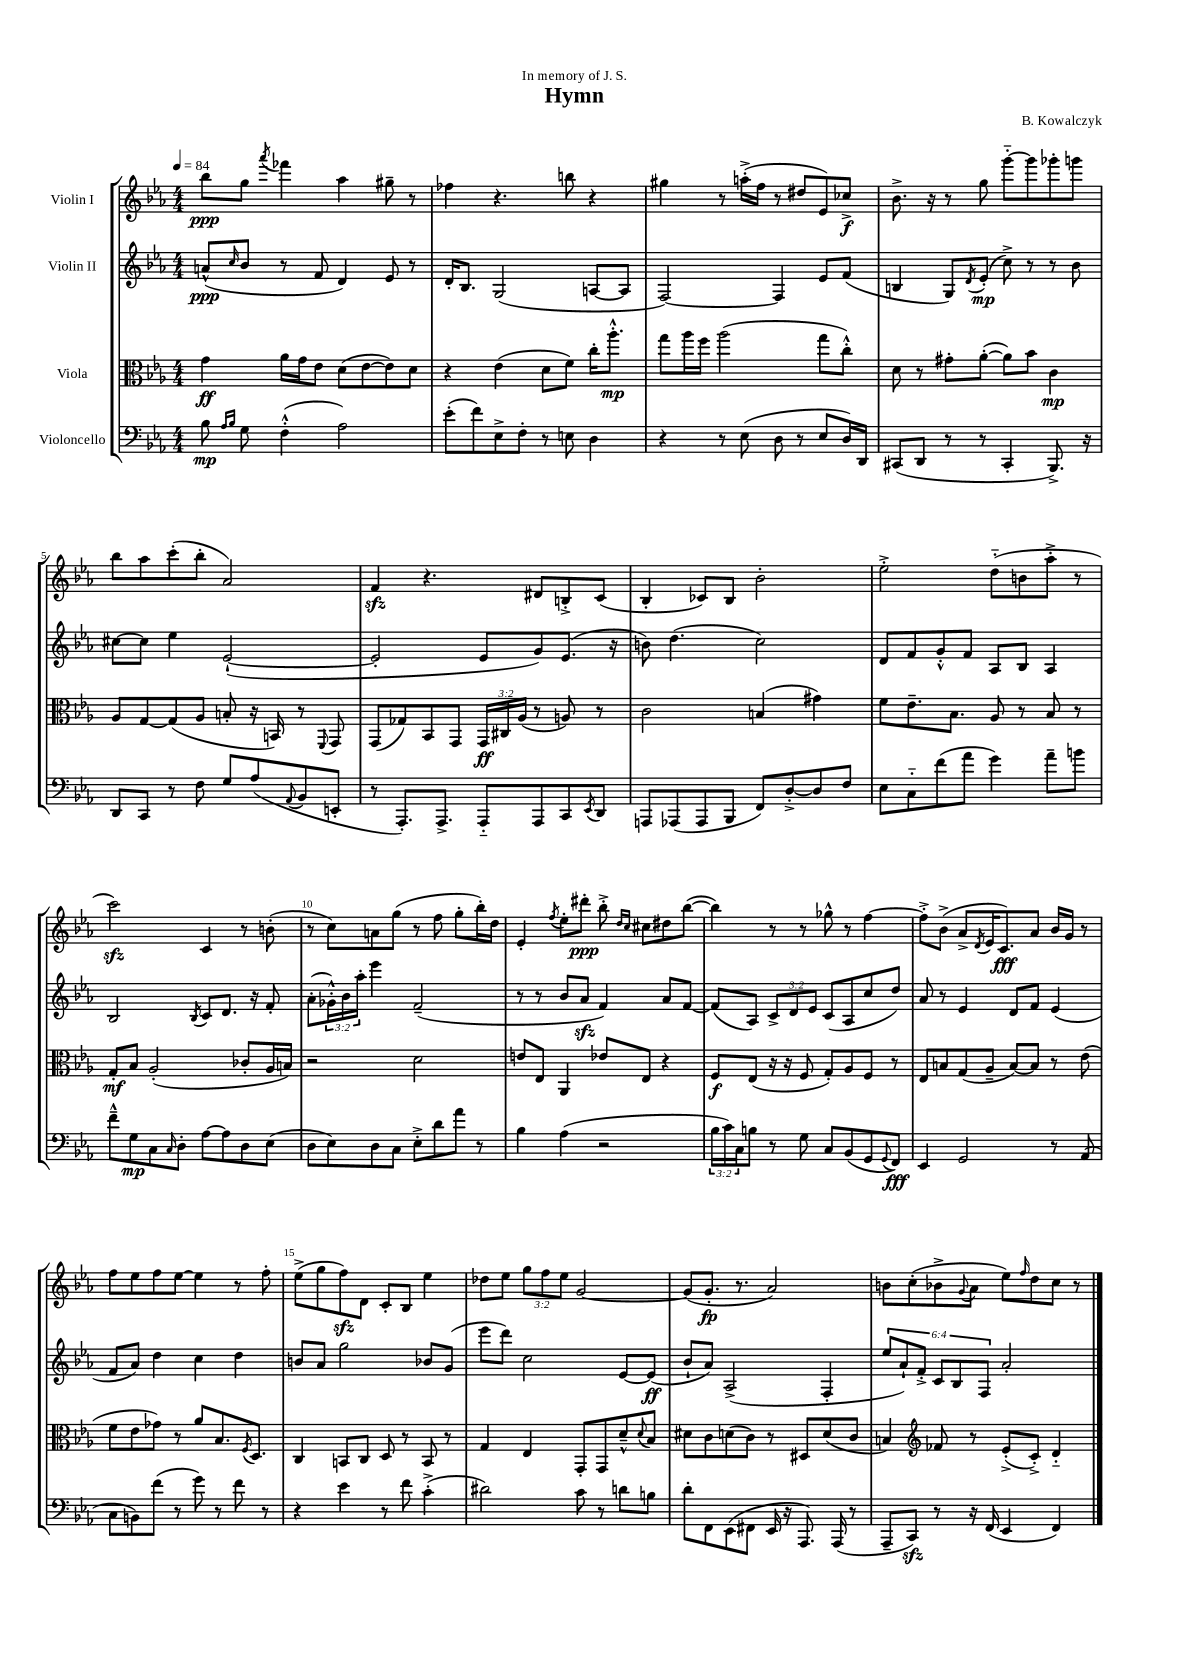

**kern	**dynam	**kern	**dynam	**kern	**dynam	**kern	**dynam
*part4	*part4	*part3	*part3	*part2	*part2	*part1	*part1
*staff4	*staff4	*staff3	*staff3	*staff2	*staff2	*staff1	*staff1
*I"Violoncello	*	*I"Viola	*	*I"Violin II	*	*I"Violin I	*
*clefF4	*	*clefC3	*	*clefG2	*	*clefG2	*
*k[b-e-a-]	*	*k[b-e-a-]	*	*k[b-e-a-]	*	*k[b-e-a-]	*
*M4/4	*	*M4/4	*	*M4/4	*	*M4/4	*
*MM84	*	*MM84	*	*MM84	*	*MM84	*
=1	=1	=1	=1	=1	=1	=1	=1
8B-\	mp	4g\	ff	(8an^^/L	ppp	8bb-\L	ppp
16qqA-/LL	.	.	.	.	.	.	.
16qqB-/JJ	.	.	.	16qqcc/	.	.	.
8G\	.	.	.	8b-/J	.	8gg\J	.
.	.	.	.	.	.	8qaaa-/	.
(4F'^^\	.	16a-\LL	.	8r	.	4fff-X\	.
.	.	16g\J	.	.	.	.	.
.	.	8e-\J	.	8f/	.	.	.
2A-\)	.	(8d\L	.	4d/)	.	4aa-\	.
.	.	[8e-\	.	.	.	.	.
.	.	8e-\])	.	8e-/	.	8gg#X~\	.
.	.	8d\J	.	8r	.	8r	.
=2	=2	=2	=2	=2	=2	=2	=2
(8e-'\L	.	4r	.	16d'/KL	.	4ff-X\	.
.	.	.	.	8.B-/J	.	.	.
8f\)	.	.	.	.	.	.	.
8E-^\	.	(4e-\	.	(2G/	.	4.r	.
8F'\J	.	.	.	.	.	.	.
8r	.	8d\L	.	.	.	.	.
8En\	.	8f\J)	.	.	.	8bbn\	.
4D\	.	16cc'\KL	.	[8An/L	.	4r	.
.	.	8.aa-'^^\J	mp	.	.	.	.
.	.	.	.	8A/J]	.	.	.
=3	=3	=3	=3	=3	=3	=3	=3
4r	.	8gg\L	.	[2F/)	.	4gg#X\	.
.	.	16aa-\L	.	.	.	.	.
.	.	16ff\JJ	.	.	.	.	.
8r	.	(2aa-\	.	.	.	8r	.
(8E-\	.	.	.	.	.	(16aan'^\LL	.
.	.	.	.	.	.	16ff\JJ	.
8D\	.	.	.	4F/]	.	8r	.
8r	.	.	.	.	.	8dd#X/L	.
8E-/L	.	8gg\L	.	8e-/L	.	8e-/)	.
16D/L)	.	8cc'^^\J)	.	(8f/J	.	8cc-X^/J	f
16DD/JJ	.	.	.	.	.	.	.
=4	=4	=4	=4	=4	=4	=4	=4
(8CC#X/L	.	8d\	.	4Bn/	.	8.b-^\	.
8DD/J	.	8r	.	.	.	.	.
.	.	.	.	.	.	16r	.
8r	.	8g#X'\L	.	8G/L)	.	8r	.
.	.	.	.	8qd/	.	.	.
8r	.	([8a-'\J	.	(8e-'/J	mp	8gg\	.
4CC#'/	.	8a-\L])	.	8cc^\)	.	[8ggg\L	.
.	.	8b-\J	.	8r	.	8ggg\]	.
8.BBB-^/)	.	4c\	mp	8r	.	8ggg-X'\	.
.	.	.	.	8b-\	.	8gggn\J	.
16r	.	.	.	.	.	.	.
!!LO:LB:g=z
=5	=5	=5	=5	=5	=5	=5	=5
8DD/L	.	8A-/L	.	[8cc#X\L	.	8bb-\L	.
8CC/J	.	[8G/	.	8cc#\J]	.	8aa-\	.
8r	.	(8G/]	.	4ee-\	.	(8ccc'\	.
8F\	.	8A-/J	.	.	.	8bb-'\J	.
8G/L	.	8Bn'/	.	([2e-`/	.	2a-/)	.
(8A-/	.	16r	.	.	.	.	.
.	.	16BBn/)	.	.	.	.	.
8qqAA-/	.	.	.	.	.	.	.
8BB-/	.	8r	.	.	.	.	.
.	.	8qqFF/	.	.	.	.	.
8EEn'/J	.	8GG/	.	.	.	.	.
=6	=6	=6	=6	=6	=6	=6	=6
8r	.	(8GG/L	.	2e-'/]	.	4fzz/	.
8.AAA-'/L)	.	8G-X/)	.	.	.	.	.
.	.	8BB-/	.	.	.	4.r	.
8.AAA-^/J	.	.	.	.	.	.	.
.	.	8GG/J	.	.	.	.	.
8AAA-/L	.	24GG/LL	ff	8e-/L	.	.	.
.	.	24C#X/	.	.	.	.	.
.	.	(24A-/JJ	.	.	.	.	.
8AAA-/	.	8r	.	8g/)	.	8d#X/L	.
8CC/	.	8An/)	.	(8.e-/J	.	8Bn'^/	.
8qEE-/	.	.	.	.	.	.	.
8DD/J	.	8r	.	.	.	(8c/J	.
.	.	.	.	16r	.	.	.
=7	=7	=7	=7	=7	=7	=7	=7
8AAAn/L	.	2c\	.	8bn\)	.	4B-'/	.
(8AAA-X/	.	.	.	(4.dd\	.	.	.
8AAA-/	.	.	.	.	.	8c-X/L)	.
8BBB-/J	.	.	.	.	.	8B-/J	.
8FF/L)	.	(4Bn/	.	2cc\)	.	2b-'\	.
[8D'^/	.	.	.	.	.	.	.
8D/]	.	4g#X\)	.	.	.	.	.
8F/J	.	.	.	.	.	.	.
=8	=8	=8	=8	=8	=8	=8	=8
8E-\L	.	8f\L	.	8d/L	.	2ee-'^\	.
8C\	.	8.e-~\	.	8f/	.	.	.
(8f\	.	.	.	8g'^^/	.	.	.
.	.	8.B-\J	.	.	.	.	.
8a-\J	.	.	.	8f/J	.	.	.
4g\)	.	8A-/	.	8A-/L	.	(8dd\L	.
.	.	8r	.	8B-/J	.	8bn\	.
8a-~\L	.	8B-/	.	4A-/	.	8aa-'^\J	.
8bn\J	.	8r	.	.	.	8r	.
!!LO:LB:g=z
=9	=9	=9	=9	=9	=9	=9	=9
8f~^^\L	.	8G'/L	mf	2B-/	.	2ccczz\)	.
8G\	mp	8B-/J	.	.	.	.	.
8C\	.	(2A-'/	.	.	.	.	.
16qqC/	.	.	.	.	.	.	.
8D'\J	.	.	.	.	.	.	.
.	.	.	.	8qB-/	.	.	.
[8A-\L	.	.	.	8c/L	.	4c/	.
8A-\]	.	.	.	8.d/J	.	.	.
8D\	.	8c-X'/L	.	.	.	8r	.
.	.	.	.	16r	.	.	.
(8E-\J	.	16A-/L	.	8f'/	.	(8bn'\	.
.	.	16Bn/JJ)	.	.	.	.	.
=10	=10	=10	=10	=10	=10	=10	=10
8D\L	.	2r	.	(8a-'\L	.	8r	.
8E-\)	.	.	.	24g-X'^^\L)	.	8cc\L)	.
.	.	.	.	24b-\	.	.	.
.	.	.	.	24aa-'\JJ	.	.	.
8D\	.	.	.	4eee-\	.	8an\	.
8C\J	.	.	.	.	.	(8gg\J	.
8E-'^\L	.	2d\	.	(2f~/	.	8r	.
8d\	.	.	.	.	.	8ff\	.
8a-\J	.	.	.	.	.	8gg'\L	.
8r	.	.	.	.	.	16bb-'\L)	.
.	.	.	.	.	.	16dd\JJ	.
=11	=11	=11	=11	=11	=11	=11	=11
4B-\	.	8en/L	.	8r	.	4e-'/	.
.	.	8E-/J	.	8r	.	.	.
.	.	.	.	.	.	8qff/	.
(4A-\	.	4AA-/	.	8b-/L	.	8ee-'\L	.
.	.	.	.	8a-zz/J	.	8ddd#X'\J	ppp
2r	.	8e-X/L	.	4f/)	.	8bb-'^\	.
.	.	.	.	.	.	16qqdd/LL	.
.	.	.	.	.	.	16qqcc/JJ	.
.	.	8E-/J	.	.	.	8cc#X\L	.
.	.	4r	.	8a-/L	.	8dd#X\	.
.	.	.	.	[8f/J	.	([8bb-\J	.
=12	=12	=12	=12	=12	=12	=12	=12
24B-\LL	.	8F/L	f	(8f/L]	.	4bb-\])	.
24c\)	.	.	.	.	.	.	.
24C\J	.	.	.	.	.	.	.
8Bn\J	.	(8E-/J	.	8A-/J)	.	.	.
8r	.	16r	.	12c^/L	.	8r	.
.	.	16r	.	.	.	.	.
.	.	.	.	12d/	.	.	.
8G\	.	8F/	.	.	.	8r	.
.	.	.	.	12e-/J	.	.	.
8C/L	.	8G'/L)	.	(8c/L	.	8gg-X^^\	.
(8BB-/	.	8A-/	.	8A-/	.	8r	.
8GG/	.	8F/J	.	8cc/	.	[4ff\	.
8qqGG/	.	.	.	.	.	.	.
8FF/J)	fff	8r	.	8dd/J)	.	.	.
=13	=13	=13	=13	=13	=13	=13	=13
4EE-/	.	8E-/L	.	8a-/	.	8ff'^\L]	.
.	.	8Bn/	.	8r	.	(8b-^\J	.
2GG/	.	(8G/	.	4e-/	.	8a-^/L	.
.	.	.	.	.	.	8qd/	.
.	.	8A-~/J	.	.	.	16e-/K	.
.	.	.	.	.	.	8.c/)	fff
.	.	[8B/L)	.	8d/L	.	.	.
.	.	8B/J]	.	8f/J	.	8a-/J	.
8r	.	8r	.	(4e-/	.	16b-/LL	.
.	.	.	.	.	.	16g/JJ	.
(8AA-/	.	(8e-\	.	.	.	8r	.
!!LO:LB:g=z
=14	=14	=14	=14	=14	=14	=14	=14
8C\L	.	8f\L	.	8f/L	.	8ff\L	.
8BBn\)	.	8e-\	.	8a-/J)	.	8ee-\	.
(8f\J	.	8g-X\J)	.	4dd\	.	8ff\	.
8r	.	8r	.	.	.	[8ee-\J	.
8g\)	.	8a-/L	.	4cc\	.	4ee-\]	.
8r	.	8.B-/	.	.	.	.	.
8f\	.	.	.	4dd\	.	8r	.
.	.	8qF/	.	.	.	.	.
.	.	8.D/J	.	.	.	.	.
8r	.	.	.	.	.	8ff'\	.
=15	=15	=15	=15	=15	=15	=15	=15
4r	.	4C/	.	8bn/L	.	(8ee-^\L	.
.	.	.	.	8a-/J	.	8gg\	.
4e-\	.	8BBn/L	.	2gg\	.	8ffzz\)	.
.	.	8C/J	.	.	.	8d\J	.
8r	.	8D/	.	.	.	8c'/L	.
8f\	.	8r	.	.	.	8B-/J	.
(4c'^\	.	8BB/	.	8b-X/L	.	4ee-\	.
.	.	8r	.	(8g/J	.	.	.
=16	=16	=16	=16	=16	=16	=16	=16
2d#X\)	.	4G/	.	8eee-\L	.	8dd-X\L	.
.	.	.	.	8ddd\J)	.	8ee-\J	.
.	.	4E-/	.	2cc\	.	12gg\L	.
.	.	.	.	.	.	12ff\	.
.	.	.	.	.	.	12ee-\J	.
8c\	.	8GG'/L	.	.	.	[2g/	.
8r	.	8GG/	.	.	.	.	.
8dn\L	.	8d~^^/	.	[8e-/L	.	.	.
.	.	8qqd/	.	.	.	.	.
8Bn\J	.	8B-/J	.	(8e-/J]	ff	.	.
=17	=17	=17	=17	=17	=17	=17	=17
8d'\L	.	8d#X\L	.	8b-`/L	.	(8g/L]	.
8FF\	.	8c\	.	8a-/J)	.	8.g'/J	fp
(8EE-\	.	(8dn\	.	(2A-^/	.	.	.
.	.	.	.	.	.	8.r	.
8FF#X\J	.	8c\J)	.	.	.	.	.
16EE-/	.	8r	.	.	.	2a-/)	.
16r	.	.	.	.	.	.	.
8.AAA-/)	.	8D#X/L	.	.	.	.	.
.	.	(8d/	.	4F'/	.	.	.
(16AAA-/	.	.	.	.	.	.	.
8r	.	8c/J	.	.	.	.	.
=18	=18	=18	=18	=18	=18	=18	=18
8AAA-~/L	.	4Bn/)	.	12ee-/L	.	8bn\L	.
.	.	.	.	12a-`/)	.	.	.
8CCzz/J)	.	.	.	.	.	(8cc'\	.
.	.	.	.	12f'^/J	.	.	.
*	*	*clefG2	*	*	*	*	*
8r	.	8f-X/	.	12c/L	.	8b-X^\	.
.	.	.	.	12B-/	.	.	.
.	.	.	.	.	.	8qqg/	.
16r	.	8r	.	.	.	8a-\J	.
.	.	.	.	12F/J	.	.	.
(16FF/	.	.	.	.	.	.	.
4EE-/	.	(8e-'^/L	.	2a-'/	.	8ee-\L)	.
.	.	.	.	.	.	16qqff/	.
.	.	8c'^/J)	.	.	.	8dd\	.
4FF/)	.	4d/	.	.	.	8cc\J	.
.	.	.	.	.	.	8r	.
==	==	==	==	==	==	==	==
*-	*-	*-	*-	*-	*-	*-	*-
